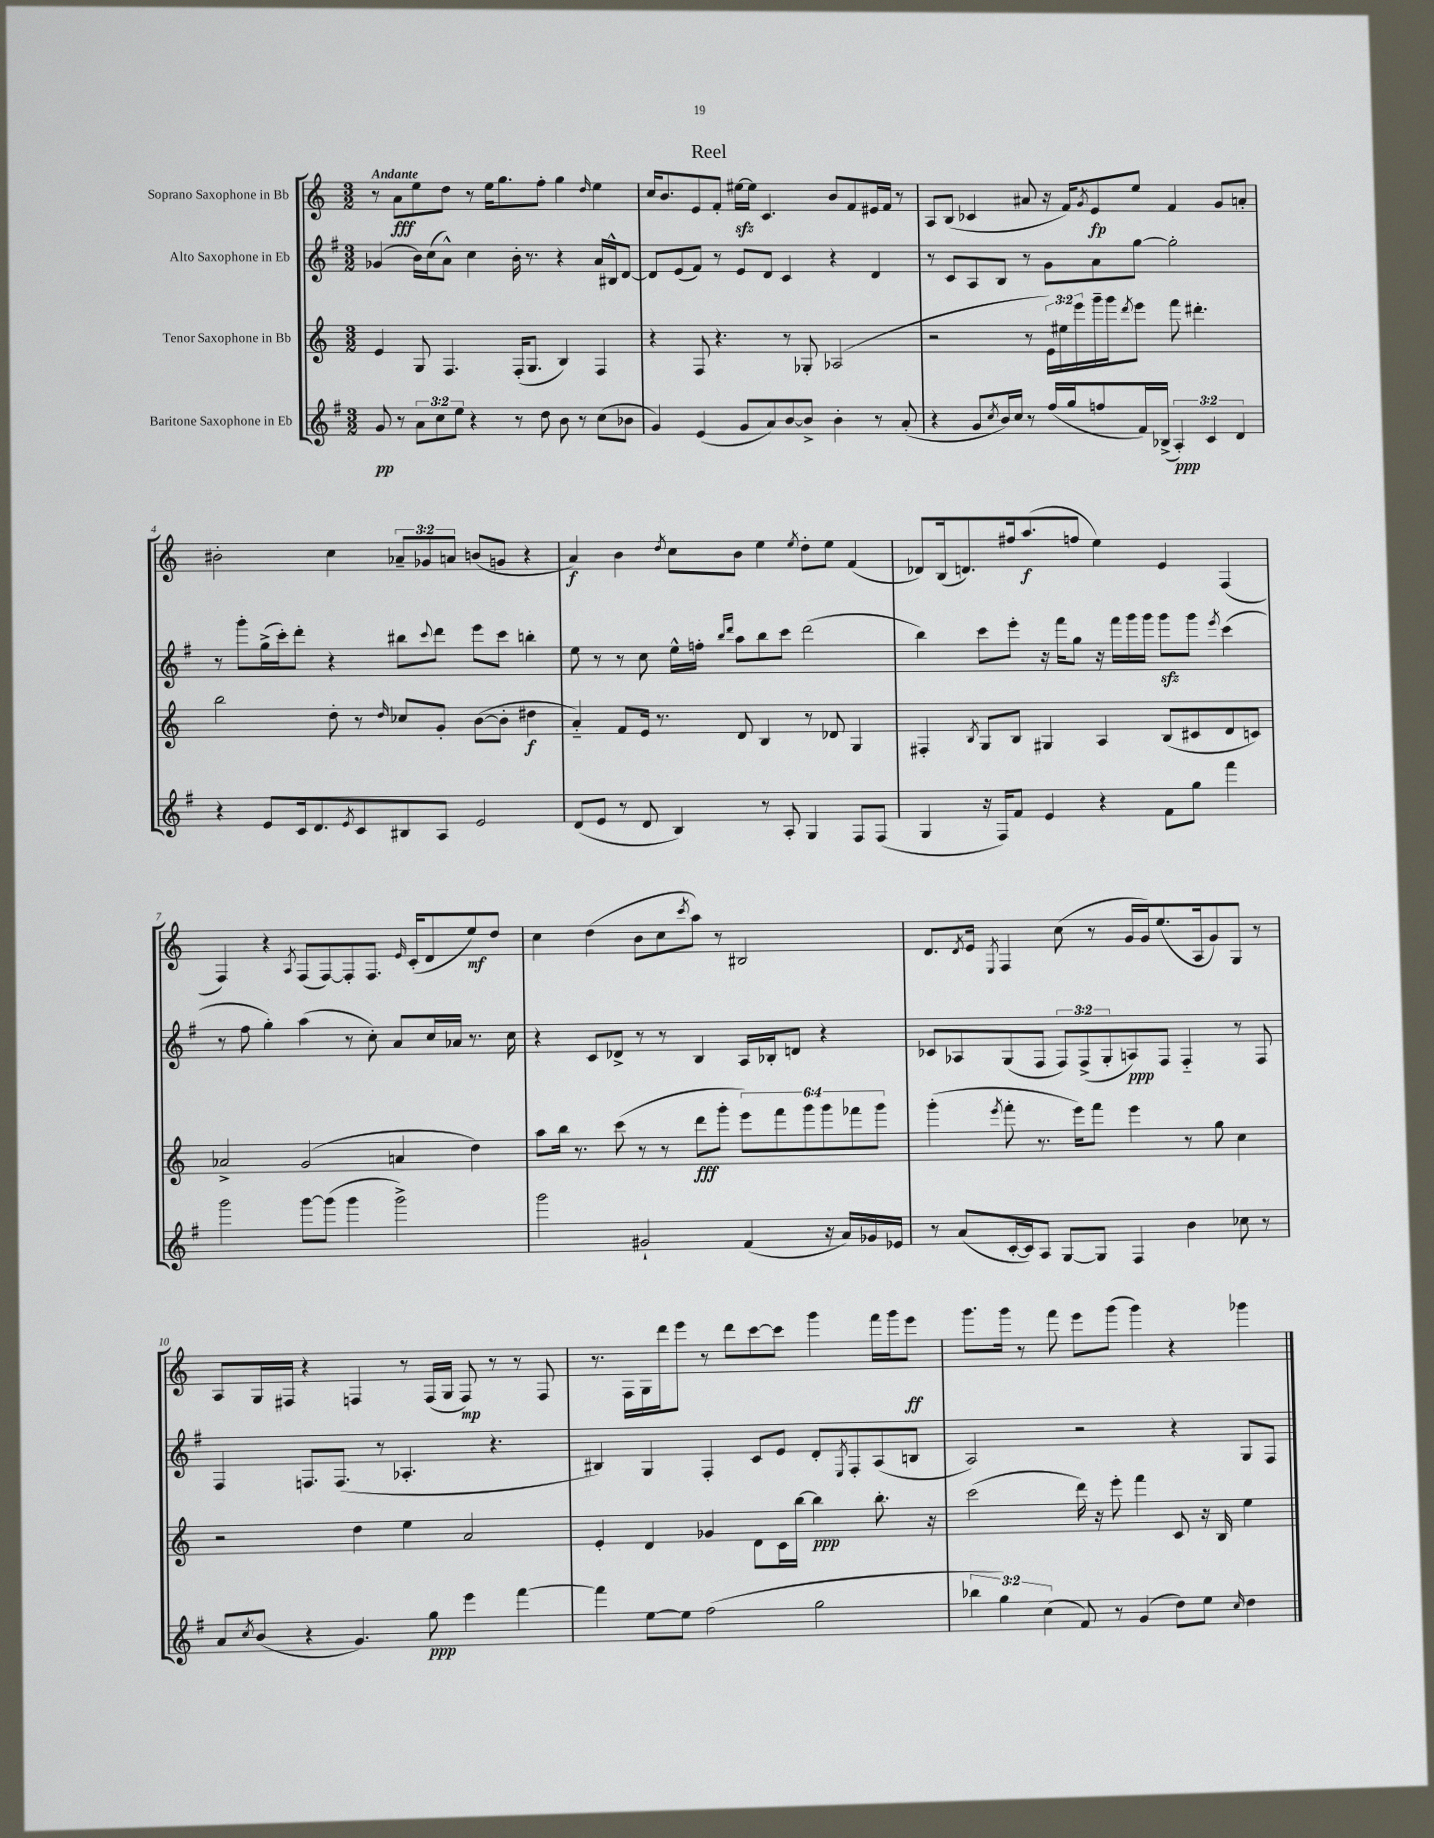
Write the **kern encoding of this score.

**kern	**kern	**kern	**kern
*staff4	*staff3	*staff2	*staff1
*clefG2	*clefG2	*clefG2	*clefG2
*k[f#]	*k[]	*k[f#]	*k[]
*M3/2	*M3/2	*M3/2	*M3/2
8g	4e	(4g-	8r
8r	.	.	8a
12a	8G	16b)	8ee
.	.	(16cc	.
12cc	.	.	.
.	4.F	8a^^)	8dd
12ee	.	.	.
4r	.	4cc	8r
.	.	.	16ee
.	.	.	8.gg
8r	(16F'	16b'	.
.	8.G	8.r	.
8dd	.	.	8ff'
8b	4B)	4r	4gg
8r	.	.	.
.	.	.	16qqdd
(8cc	4F	16a	4ee
.	.	16B#^^	.
8b-	.	[8d	.
=	=	=	=
4g)	4r	8d]	16cc
.	.	.	8.b
.	.	(8e	.
(4e	8F	8f#)	8e
.	4.r	8r	8f'
8g	.	8e	[16ee#
.	.	.	16ee#]
8a)	.	8d	4.c
[8b	8r	4c	.
8b^]	8G-'	.	.
4b'	(2A-	4r	8b
.	.	.	8f
8r	.	4d	16e#
.	.	.	16f
(8a'	.	.	8r
=	=	=	=
4r	2r	8r	8A
.	.	8c	(8B
8g	.	8A	4c-
8qcc	.	.	.
16b)	.	8B	.
16cc	.	.	.
8r	8r	8r	8a#
(16ff#	24e)	8g	16r
.	24ee#	.	.
16gg	.	.	16f)
.	24eee	.	.
.	.	.	8qg
8ff	16ggg~	8a	8e
.	16ggg	.	.
.	8qddd	.	.
16f#)	8eee	[8gg	8ee
(16B-^	.	.	.
6A')	8fff	2gg']	4f
.	4.ddd#'	.	.
6c	.	.	.
.	.	.	8g
6d	.	.	.
.	.	.	8a'
=	=	=	=
4r	2bb	8r	2b#'
.	.	8ggg'	.
8e	.	(16gg^	.
.	.	16ccc')	.
16c	.	8ddd'	.
8.d	.	.	.
.	8dd'	4r	4cc
8qe	.	.	.
8c	8r	.	.
.	16qqdd	.	.
8B#	8cc-	8bb#	12a-~
.	.	.	12g-
.	.	8qqccc	.
8A	8g'	8ddd	.
.	.	.	12a
2e	([8b	8eee	(8b
.	8b']	8ccc	8g
.	4dd#	4bb'	4r
=	=	=	=
(8d	4a'~)	8ee	4a)
8e	.	8r	.
8r	8f	8r	4b
8d	16e	8cc	.
.	8.r	.	.
.	.	.	8qdd
4B)	.	16ee^^	8cc
.	.	16ff'	.
.	.	16qqbb	.
.	.	16qqddd	.
.	8d	8aa	8b
8r	4B	8bb	4ee
8A'	.	8ccc	.
.	.	.	8qee
4G	8r	(2ddd	8dd'
.	8d-	.	8ee
8F#	4G	.	(4f
(8F#	.	.	.
=	=	=	=
4G	4F#'	4bb)	8d-)
.	.	.	(16B
.	.	.	8.d)
.	8qB	.	.
16r	8G	8ccc	.
16F#)	.	.	.
8f#	8B	8eee'	16ff#
.	.	.	(8.aa
4e	4G#	16r	.
.	.	16fff#	.
.	.	8gg	8ff
4r	4A	16r	4ee)
.	.	16fff#	.
.	.	16ggg	.
.	.	16ggg	.
8f#	(8B	8ggg	4e
8gg	8c#	8ggg	.
.	.	8qeee	.
4fff#	8d	(4ccc	(4F
.	8c)	.	.
=	=	=	=
2ggg	2a-^	8r	4F)
.	.	8ff#	.
.	.	4gg')	4r
.	.	.	8qA
[8ggg	(2g	(4aa	(8F
(8ggg]	.	.	[8F)
4ggg	.	8r	8F']
.	.	8cc')	8.F
2ggg^)	4a	8a	.
.	.	.	16qqe
.	.	.	(16c'
.	.	16cc	8d
.	.	16a-	.
.	4dd)	8.r	8ee)
.	.	.	8dd
.	.	16cc	.
=	=	=	=
2ggg	8aa	4r	4cc
.	16bb	.	.
.	8.r	.	.
.	.	8c	(4dd
.	(8ccc	8d-^	.
2g#`	8r	8r	8b
.	8r	8r	8cc
.	.	.	8qccc
.	8ddd	4B	8aa)
.	8ggg'	.	8r
(4f#	12eee)	16A	2B#
.	.	16B-'	.
.	12fff	.	.
.	.	8d	.
.	12ggg	.	.
16r	12ggg	4r	.
16a)	.	.	.
.	12fff-	.	.
16g-	.	.	.
.	12ggg	.	.
16e-	.	.	.
=	=	=	=
8r	(4ggg'	8c-	8.d
(8a	.	8A-	.
.	.	.	8qd
.	.	.	16e
.	8qeee	.	8qE
[16c'	8fff'	(8G	4F
16c])	.	.	.
8A	8.r	8F#	.
[8G	.	12F#)	(8cc
.	16eee)	.	.
.	.	(12F#^	.
8G]	8fff	.	8r
.	.	12G'	.
4F#	4eee	8A)	16g
.	.	.	16g)
.	.	8F#	(8.ee
4b	8r	4F#'~	.
.	.	.	16A
.	8gg	.	8g)
8cc-	4cc	8r	8G
8r	.	8F#	8r
=	=	=	=
8a	2r	4F#	8A
8qcc	.	.	.
(8b	.	.	16G
.	.	.	16F#
4r	.	8.F	4r
.	.	(8.F	.
4.g)	4dd	.	4F
.	.	8r	.
.	4ee	4.A-'	8r
8gg	.	.	(16F
.	.	.	16G
4eee	2a	.	8F)
.	.	4.r	8r
[4fff#	.	.	8r
.	.	.	8F
=	=	=	=
4fff#]	4e'	4B#)	8.r
.	.	.	16F
[8ee	4d	4G	16G
.	.	.	16ddd
8ee]	.	.	8eee
(2ff#	4g-	4F#'	8r
.	.	.	8ddd
.	8d	8c	[8ccc
.	16c	8e	8ccc]
.	[16bb	.	.
2gg	4bb]	8d'	4ggg
.	.	8qE	.
.	.	8F#'	.
.	8.bb'	(8A	16fff
.	.	.	16ggg
.	.	8B	8eee
.	16r	.	.
=	=	=	=
6bb-	(2ccc	2A)	8.ggg
6gg)	.	.	.
.	.	.	16ggg
.	.	.	8r
(6cc	.	.	.
.	.	.	8fff
8f#)	16ddd)	2r	8eee
.	16r	.	.
8r	8eee'	.	(8ggg
(4g	4fff	.	4ggg)
8dd)	8c	4r	4r
8ee	16r	.	.
.	16B	.	.
16qqcc	.	.	.
4dd	4ee	8G	4ggg-
.	.	8F#	.
==	==	==	==
*-	*-	*-	*-
